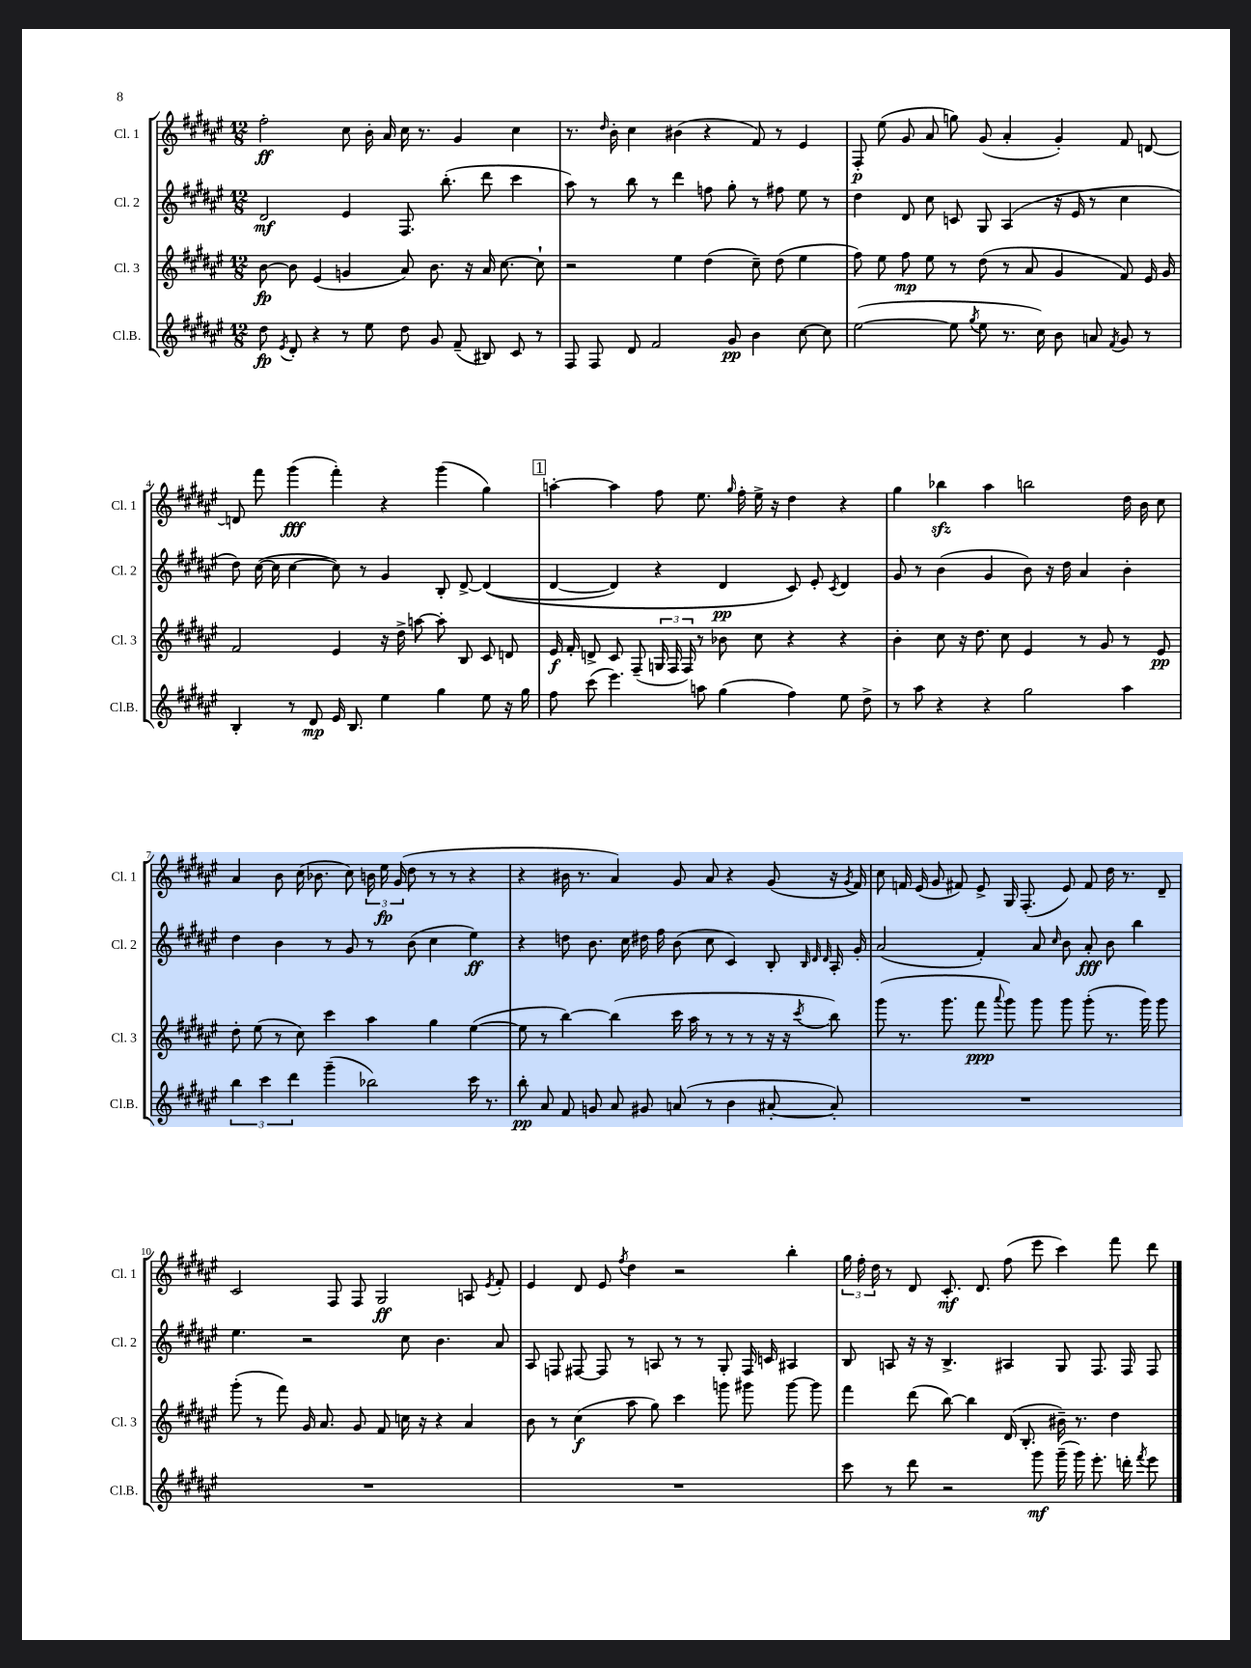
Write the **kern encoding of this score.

**kern	**kern	**kern	**kern
*staff4	*staff3	*staff2	*staff1
*clefG2	*clefG2	*clefG2	*clefG2
*k[f#c#g#d#a#e#]	*k[f#c#g#d#a#e#]	*k[f#c#g#d#a#e#]	*k[f#c#g#d#a#e#]
*M12/8	*M12/8	*M12/8	*M12/8
8dd#\	[8b\	2d#/	2ff#'\
8qe#/	.	.	.
8d#'/	8b\]	.	.
4r	(4e#/	.	.
8r	4g/	4e#/	8cc#\
8ee#\	.	.	16b'\
.	.	.	16a#/
8dd#\	8a#/)	8.F#/	16cc#\
.	.	.	8.r
8g#/	8.b\	.	.
.	.	(8.bb'\	.
(8f#~/	.	.	4g#/
.	16r	.	.
8B#/)	16a#/	8ddd#\	.
.	[8.cc#\	.	.
8c#/	.	4ccc#\	4cc#\
8r	8cc#`\]	.	.
=	=	=	=
8F#/	2r	8aa#\)	8.r
8F#/	.	8r	.
.	.	.	16qqdd#/
.	.	.	16b'\
8d#/	.	8bb\	4cc#\
2f#/	.	8r	.
.	4ee#\	4ddd#\	(4b#\
.	(4dd#\	8ff\	4r
8g#/	.	8gg#'\	.
4b\	8cc#~\)	8r	8f#/)
.	(8dd#\	8ff#\	8r
[8cc#\	4ee#\	8ee#\	4e#/
8cc#\]	.	8r	.
=	=	=	=
([2ee#\	8ff#\)	4dd#\	8F#'/
.	8ee#\	.	(8ee#\
.	8ff#\	8d#/	8g#/
.	8ee#\	8cc#\	8a#/
8ee#\]	8r	8c/	8gg\)
8qgg#/	.	.	.
8ee#\	(8dd#\	8G#/	(8g#/
8.r	8r	(4A#/	4a#'/
.	8a#/	.	.
16cc#\)	.	.	.
8b\	4g#/	16r	4g#'/)
.	.	16e#/	.
8a/	.	8r	.
8qf#/	.	.	.
8g#/	8f#/)	4cc#\	8f#/
8r	16e#/	.	[8d/
.	16g#/	.	.
=	=	=	=
4B'/	2f#/	8dd#\)	8d/]
.	.	([16cc#\	8fff#\
.	.	16cc#\]	.
8r	.	[4cc#\	(4ggg#\
8d#/	.	.	.
16e#/	4e#/	8cc#\])	4fff#'\)
8.B/	.	.	.
.	.	8r	.
4ee#\	16r	4g#/	4r
.	16dd#^\	.	.
.	[8aa\	.	.
4gg#\	8aa'\]	8B'/	(4ggg#\
.	8B/	[8d#^/	.
8ee#\	8c#/	&((4d#/]	4gg#\)
16r	8d/	.	.
16gg#\	.	.	.
=	=	=	=
8ff#\	16e#/	[4d#/	[4aa'\
.	16f#'/	.	.
(8ccc#\	8d^/	.	.
4.eee#\)	8c#/	4d#/])	4aa\]
.	(8F#~/	.	.
.	24G/	4r	8ff#\
.	24F#/	.	.
.	24F#/)	.	.
8aa\	8r	.	8.ee#\
(4gg#\	8b-\	4d#/	.
.	.	.	16qqgg#/
.	.	.	16ff#'\
.	8cc#\	.	16ee#^\
.	.	.	16r
4ff#\)	4r	8c#/&)	4dd#\
.	.	8e#'/	.
.	.	8qc#/	.
8ee#\	4r	4d#/	4r
8dd#^\	.	.	.
=	=	=	=
8r	4b'\	8g#/	4gg#\
8aa#\	.	8r	.
4r	8cc#\	(4b\	4bb-\
.	16r	.	.
.	8.dd#\	.	.
4r	.	4g#/	4aa#\
.	8cc#\	.	.
2gg#\	4e#/	8b\)	2bb\
.	.	16r	.
.	.	16dd#\	.
.	8r	4a#/	.
.	8g#/	.	.
4aa#\	8r	4b'\	16dd#\
.	.	.	16b\
.	8e#/	.	8cc#\
=	=	=	=
6bb\	8dd#'\	4dd#\	4a#/
.	(8ee#\	.	.
6ccc#\	.	.	.
.	8r	4b\	8b\
6ddd#\	.	.	.
.	8cc#\)	.	(16cc#\
.	.	.	8.b-\
(4ggg#~\	4ccc#\	8r	.
.	.	8g#/	8cc#\)
2bb-\)	4aa#\	8r	24b\
.	.	.	24ee#\
.	.	.	(24g#/
.	.	(8b\	8dd#\
.	4gg#\	4cc#\	8r
.	.	.	8r
16ccc#\	([4ee#\	4ee#\)	4r
8.r	.	.	.
=	=	=	=
8bb'\	8ee#\]	4r	4r
8a#/	8r	.	.
8f#/	[4bb\)	8dd\	16b#\
.	.	.	8.r
8g/	.	8.b\	.
8a#/	(4bb\]	.	4a#/)
.	.	16cc#\	.
8g#/	.	16dd#\	.
.	.	16ff#\	.
(8a/	16ccc#\	(8b\	8g#/
.	16aa#\	.	.
8r	8r	8cc#\	8a#/
4b\	8r	4c#/)	4r
.	8r	.	.
[8a#'/	16r	8B'/	(8g#/
.	16r	.	.
.	.	32qqB/	.
.	.	32qqd#/	.
.	8qccc#/	32qqd#/	.
8a#'/])	8bb\)	16A#'/	16r
.	.	.	8qg#/
.	.	16g#'/	16f#/)
=	=	=	=
1.r	(8ggg#\	(2a#/	8cc#\
.	8.r	.	16f/
.	.	.	(16e#/
.	.	.	8g#/
.	8.ggg#\	.	.
.	.	.	8f#/)
.	8fff#\	4f#'/)	8e#^/
.	8qqaaa#/	.	.
.	8ggg#\)	.	16G#/
.	.	.	(8.F#'/
.	8ggg#\	8a#/	.
.	.	16qqcc#/	.
.	8ggg#\	8b\	8e#/)
.	(8ggg#'\	8a#'/	8f#/
.	8.r	8b\	16dd#\
.	.	.	8.r
.	.	4bb\	.
.	16ggg#\)	.	.
.	8ggg#\	.	8d#~/
=	=	=	=
1.r	(8ggg#'\	4.ee#\	2c#/
.	8r	.	.
.	8fff#\)	.	.
.	16g#/	2r	.
.	8.a#/	.	.
.	.	.	8F#/
.	8g#/	.	8F#/
.	8f#/	.	2G#/
.	16cc\	8cc#\	.
.	16r	.	.
.	4r	4.b\	.
.	4a#/	.	8A/
.	.	.	8qe#/
.	.	8a#/	8f#'/
=	=	=	=
1.r	8b\	8A#/	4e#/
.	8r	8F/	.
.	(4cc#\	[8F#/	8d#/
.	.	8F#/]	8e#/
.	.	.	8qff#/
.	8aa#\	8r	4dd#\
.	8gg#\)	8A/	.
.	4ccc#\	8r	2r
.	.	8r	.
.	8ggg\	8G#'/	.
.	8ggg#\	16F#/	.
.	.	16c/	.
.	[8ggg#\	4A#/	4bb'\
.	8ggg#\]	.	.
=	=	=	=
8ccc#\	4fff#\	8B/	24gg#\
.	.	.	24ff#'\
.	.	.	24dd#\
8r	.	8A/	8r
8ddd#\	(8ddd#\	16r	8d#/
.	.	16r	.
2r	[8bb\)	4.B^/	8.c#'/
.	4bb\]	.	.
.	.	.	8.d#/
.	(16d#/	4A#/	(8ff#\
.	8.B'/	.	.
8ggg#\	.	.	8eee#\
(16ggg#~\	16b#~\)	8G#/	4ccc#\)
16ggg#\)	8.r	.	.
8.eee#'\	.	8.F#/	.
.	4dd#\	.	8fff#\
16ddd'\	.	16F#/	.
8qfff#/	.	.	.
8eee#\	.	8F#/	8ddd#\
==	==	==	==
*-	*-	*-	*-
